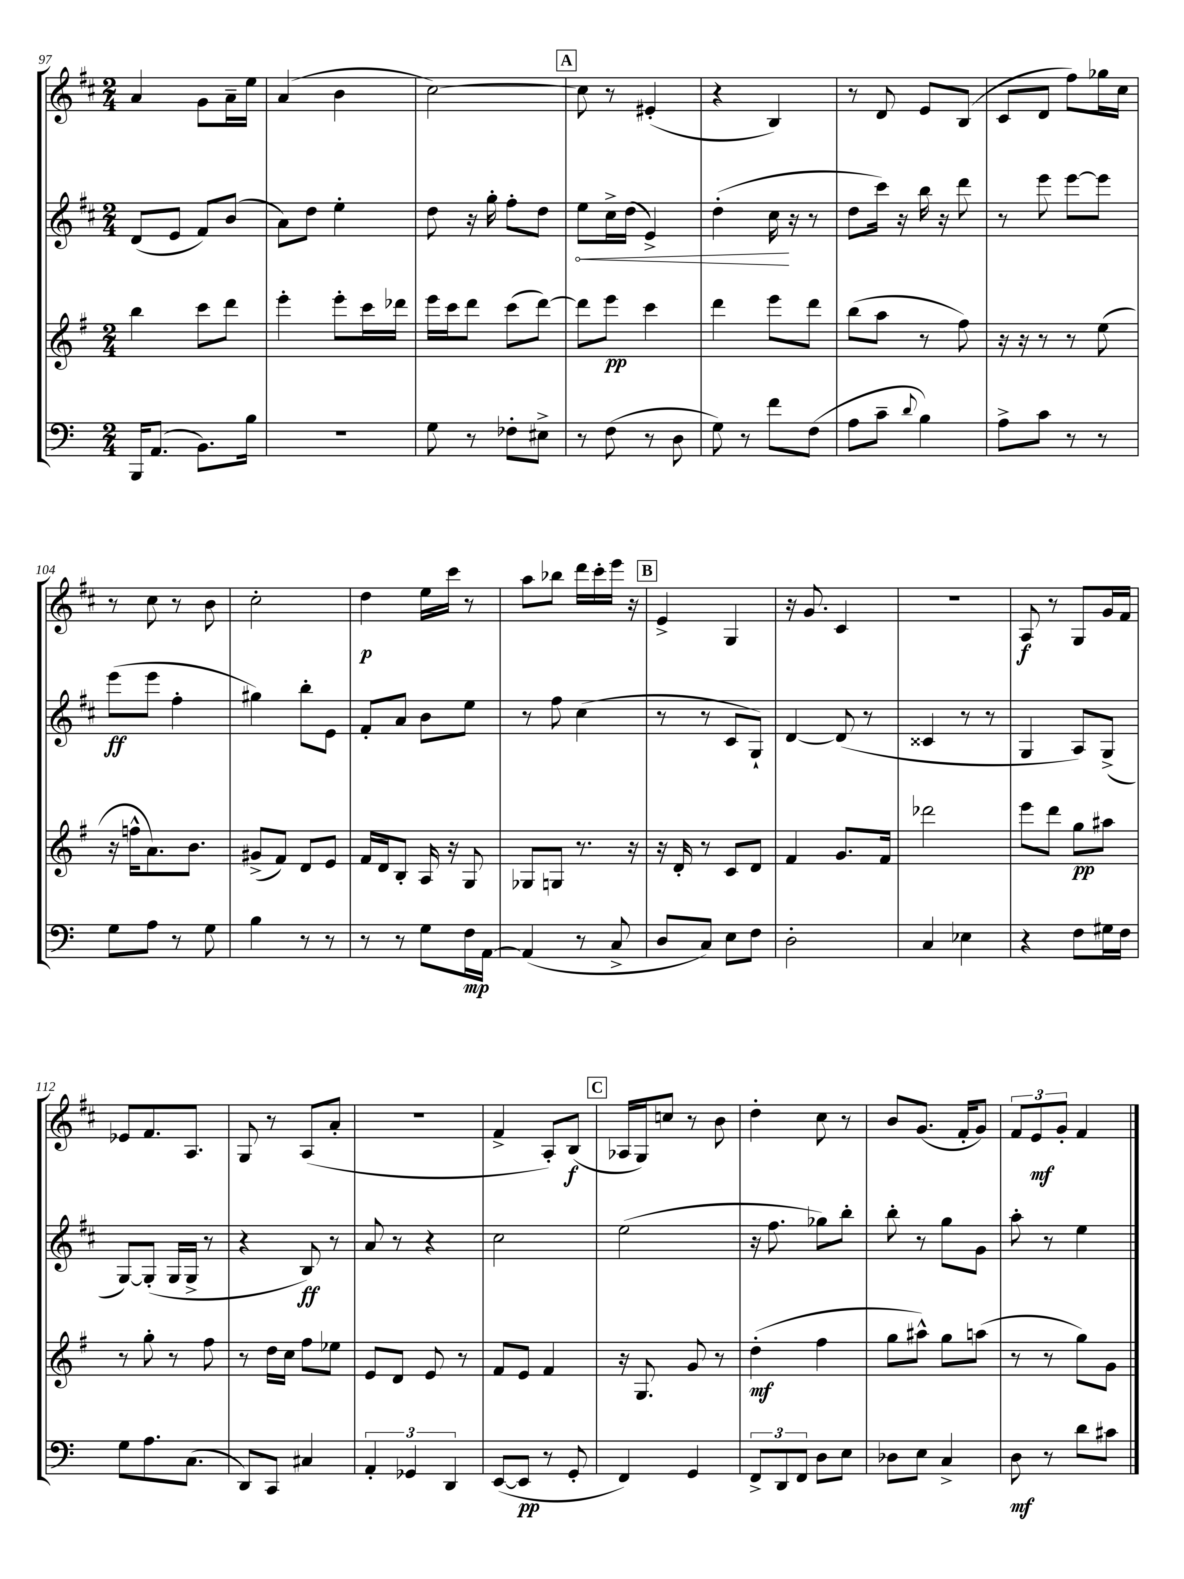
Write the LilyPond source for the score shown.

<<
\new StaffGroup <<
\new Staff = "s0" {
    \clef treble \key d \major \numericTimeSignature \time 2/4
    a'4 g'8 a'16-- e''16 |
    a'4( b'4 |
    cis''2~) |
    \mark \markup { \box "A" } cis''8 r8 eis'4-.( |
    r4 b4) |
    r8 d'8 e'8 b8( |
    cis'8 d'8 fis''8) ges''16 cis''16 |
    r8 cis''8 r8 b'8 |
    cis''2-. |
    d''4\p e''16 cis'''16 r8 |
    a''8 bes''8 d'''16 cis'''16-. e'''16 r16 |
    \mark \markup { \box "B" } e'4-> g4 |
    r16 g'8. cis'4 |
    r2 |
    a8\f r8 g8 g'16 fis'16 |
    ees'8 fis'8. a8. |
    g8 r8 a8( a'8-. |
    r2 |
    fis'4-> a8-.) b8\f( |
    \mark \markup { \box "C" } aes16 g16) c''8 r8 b'8 |
    d''4-. cis''8 r8 |
    b'8 g'8.( fis'16-. g'8) |
    \tuplet 3/2 { fis'8 e'8\mf g'8-. } fis'4 \bar "|." |
}
\new Staff = "s1" {
    \clef treble \key d \major \numericTimeSignature \time 2/4
    d'8( e'8 fis'8) b'8( |
    a'8) d''8 e''4-. |
    d''8 r16 g''16-. fis''8-. d''8 |
    \mark \markup { \box "A" } \once \override Hairpin.circled-tip = ##t e''8\< cis''16-> d''16( e'4->) |
    d''4-.( cis''16\! r16 r8 |
    d''8 cis'''16) r16 b''16 r16 d'''8 |
    r8 e'''8 e'''8~ e'''8 |
    e'''8\ff( e'''8 fis''4-. |
    gis''4) b''8-. e'8 |
    fis'8-. a'8 b'8 e''8 |
    r8 fis''8 cis''4( |
    \mark \markup { \box "B" } r8 r8 cis'8 g8-!) |
    d'4~ d'8( r8 |
    cisis'4 r8 r8 |
    g4 a8) g8->( |
    g8~) g8-.( g16 g16-> r8 |
    r4 b8\ff) r8 |
    a'8 r8 r4 |
    cis''2 |
    \mark \markup { \box "C" } e''2( |
    r16 fis''8. ges''8) b''8-. |
    b''8-. r8 g''8 g'8 |
    a''8-. r8 e''4 \bar "|." |
}
\new Staff = "s2" {
    \clef treble \key g \major \numericTimeSignature \time 2/4
    b''4 c'''8 d'''8 |
    e'''4-. e'''8-. c'''16 des'''16 |
    e'''16 c'''16 d'''8 c'''8( d'''8~) |
    \mark \markup { \box "A" } d'''8 e'''8\pp c'''4 |
    d'''4 e'''8 d'''8 |
    b''8( a''8 r8 fis''8) |
    r16 r16 r8 r8 e''8( |
    r16 f''16-^ a'8.) b'8. |
    gis'8->( fis'8) d'8 e'8 |
    fis'16 d'16 b8-. a16 r16 g8 |
    ges8 g8 r8. r16 |
    \mark \markup { \box "B" } r16 d'16-. r8 c'8 d'8 |
    fis'4 g'8. fis'16 |
    des'''2 |
    e'''8 d'''8 g''8\pp ais''8 |
    r8 g''8-. r8 fis''8 |
    r8 d''16 c''16 fis''8 ees''8 |
    e'8 d'8 e'8 r8 |
    fis'8 e'8 fis'4 |
    \mark \markup { \box "C" } r16 g8. g'8 r8 |
    d''4-.\mf( fis''4 |
    g''8 ais''8-^) g''8 a''8( |
    r8 r8 g''8) g'8 \bar "|." |
}
\new Staff = "s3" {
    \clef bass \key c \major \numericTimeSignature \time 2/4
    b,,16 a,8.( b,8.) b16 |
    r2 |
    g8 r8 fes8-. eis8-> |
    \mark \markup { \box "A" } r8 f8( r8 d8 |
    g8) r8 f'8 f8( |
    a8 c'8-- \appoggiatura { d'8 } b4) |
    a8-> c'8 r8 r8 |
    g8 a8 r8 g8 |
    b4 r8 r8 |
    r8 r8 g8 f16\mp a,16~ |
    a,4( r8 c8-> |
    \mark \markup { \box "B" } d8 c8) e8 f8 |
    d2-. |
    c4 ees4 |
    r4 f8 gis16 f16 |
    g8 a8. c8.( |
    d,8) c,8 cis4 |
    \tuplet 3/2 { a,4-. ges,4 d,4 } |
    e,8~( e,8\pp r8 g,8-. |
    \mark \markup { \box "C" } f,4) g,4 |
    \tuplet 3/2 { f,8-> d,8 f,8 } d8 e8 |
    des8 e8 c4-> |
    d8\mf r8 d'8 cis'8 \bar "|." |
}
>>
>>
\layout { \context { \Score currentBarNumber = #97 } }
